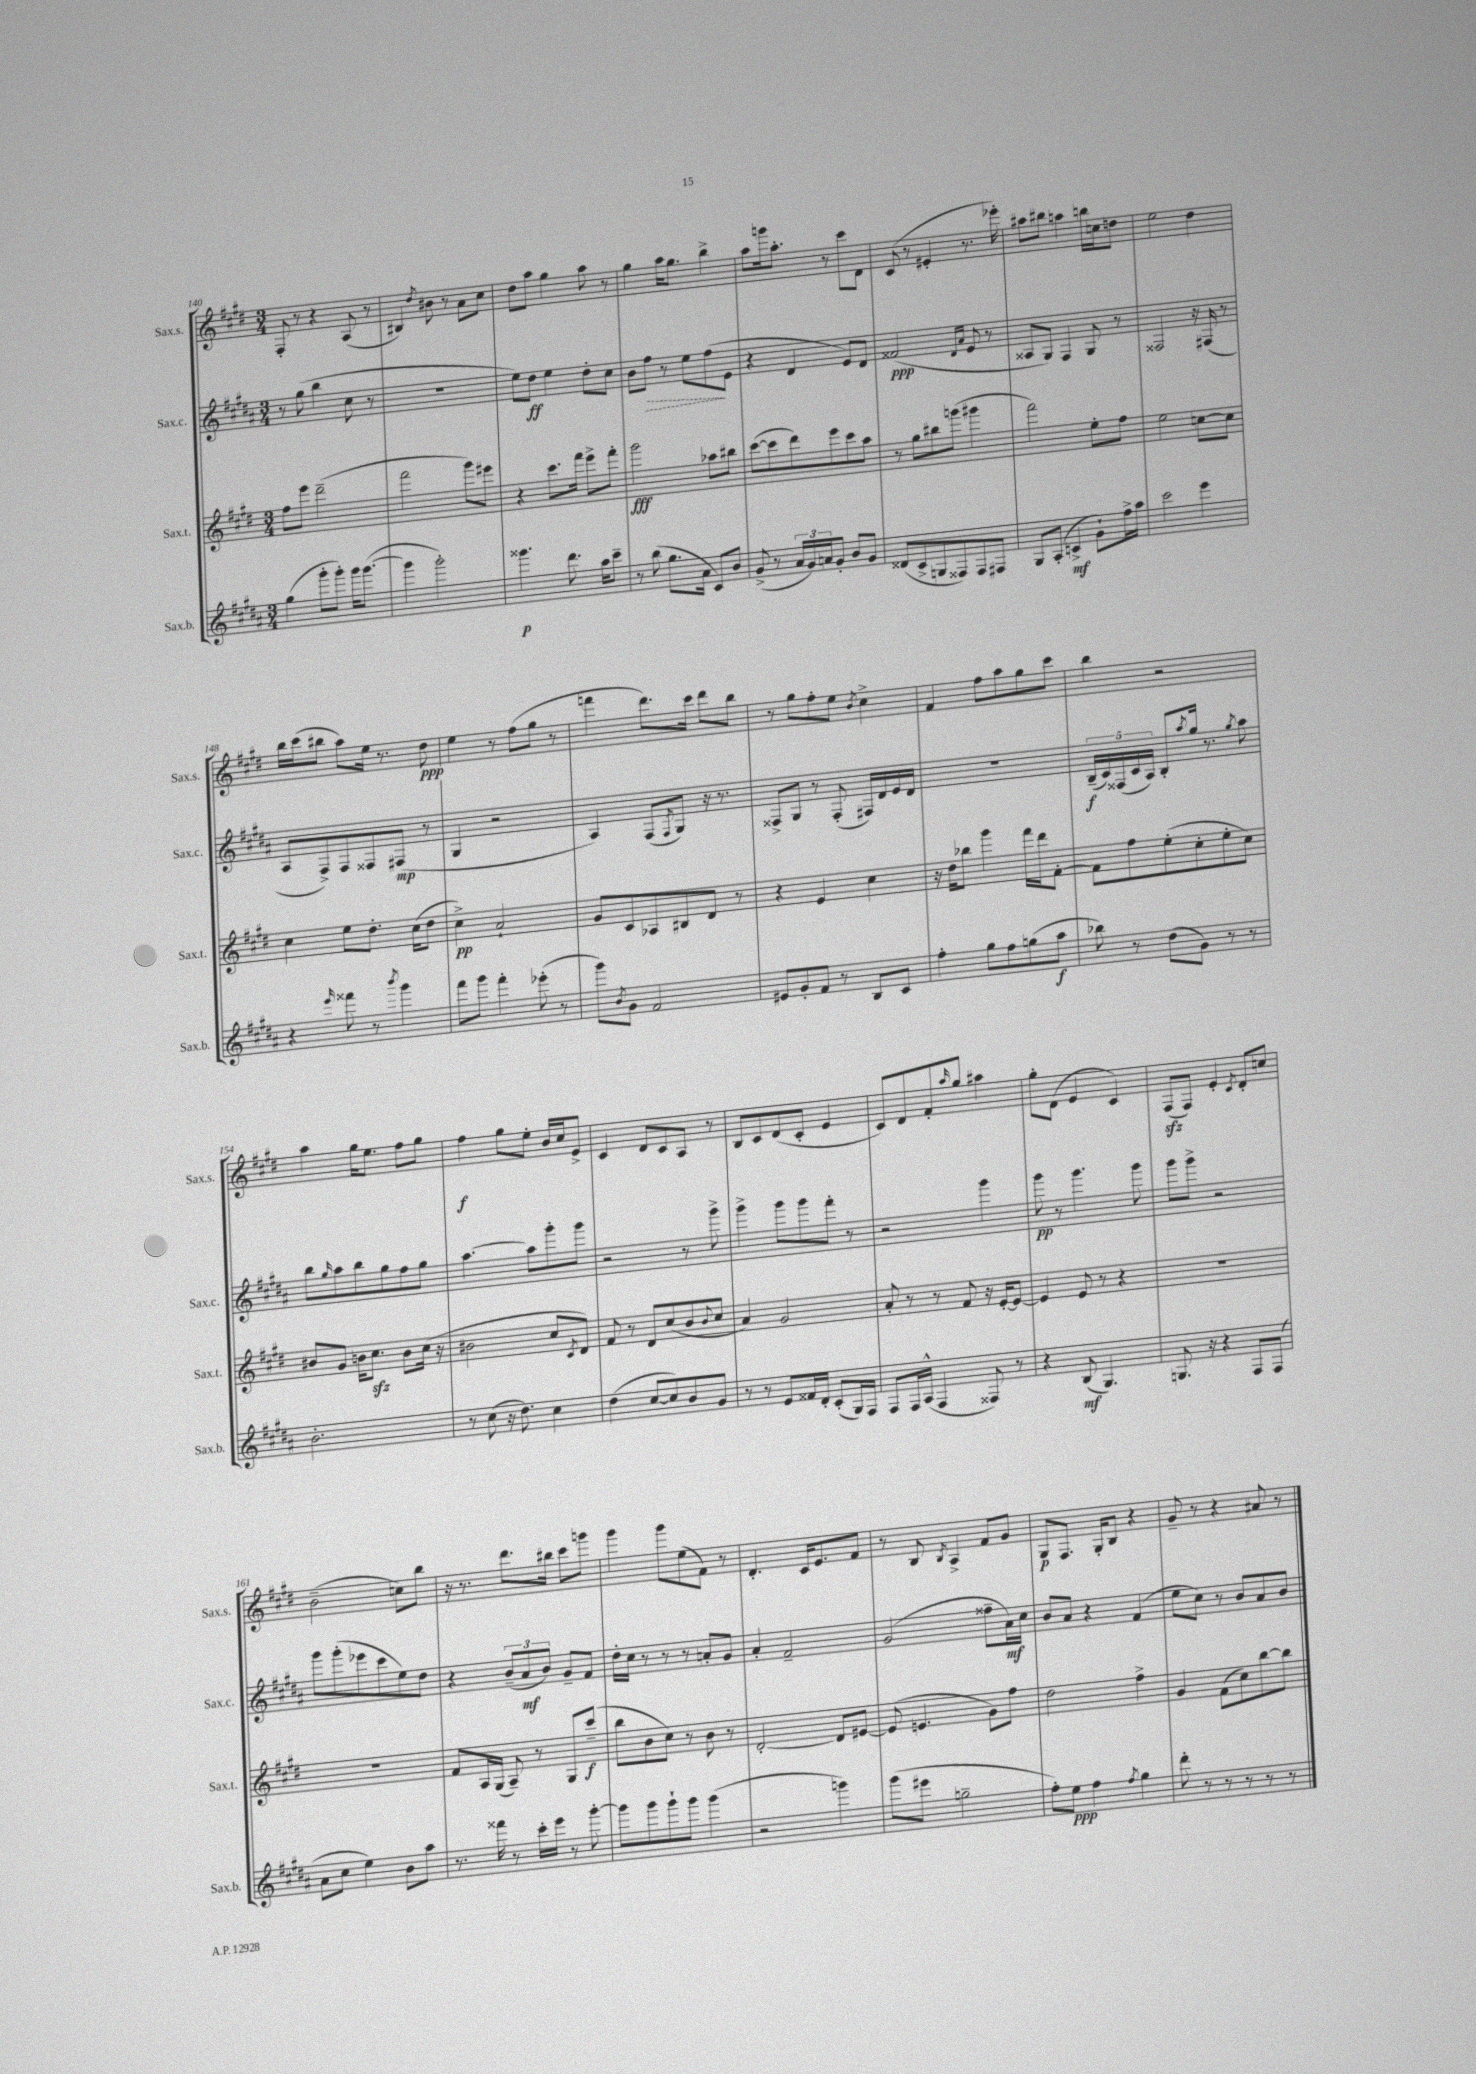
<<
\new StaffGroup <<
\new Staff = "s0" \with { instrumentName = "Sax.s." shortInstrumentName = "Sax.s." } {
    \clef treble \key e \major \numericTimeSignature \time 3/4
    fis8-. r8 r4 a8( r8 |
    bis4) \acciaccatura { dis''8 } bis'8 r8 a'8 cis''8 |
    dis''8 a''8 gis''4 a''8 r8 |
    gis''4 a''16 gis''8. b''4-> |
    a''8 g'''16 a''8.-. r8 cis'''8 dis'8 |
    cis'8( r8 eis'4-. r8. ees'''16-.) |
    ais''8 bis''8 a''4 b''16 c''16 d''8 |
    e''2 dis''4 |
    b''16 cis'''16( bis''8 a''8) e''16 r8. dis''8\ppp |
    e''4 r8 fis''8( gis''8 r8 |
    f'''4 dis'''8.) cis'''16 dis'''8 b''8 |
    r8 gis''8 fis''8-. e''8 \acciaccatura { b'8 } cis''4-> |
    fis'4 fis''8 a''8 gis''8 cis'''8 |
    b''4 r2 |
    a''4 gis''16 e''8. fis''8 gis''8 |
    fis''4\f gis''8 e''8-. b'16 cis''16 e'8-> |
    cis'4 dis'8 cis'8 a8 r8 |
    b8 cis'8 dis'8( cis'8-. e'4 |
    cis'8) dis'8 fis'8-. \grace { a''16 } gis''8 ais''4 |
    gis''8-. dis'8( e'4 cis'4) |
    fis8\sfz( fis8) e'4-. \acciaccatura { cis'8 } dis'8-. c''8 |
    b'2--( c''8) b''8 |
    r16 r8. dis'''8. bis''16 cis'''8 g'''8 |
    gis'''4 gis'''8 e''8( fis'8) r8 |
    dis'4.-. cis'16 e'8. fis'8 |
    r8 b8 \acciaccatura { b8 } a4-> fis'8 gis'8 |
    gis8\p fis8. gis16-. b8 r4 |
    gis'8-- r8 r4 ais'8 r8 \bar "|." |
}
\new Staff = "s1" \with { instrumentName = "Sax.c." shortInstrumentName = "Sax.c." } {
    \clef treble \key b \major \numericTimeSignature \time 3/4
    r8 gis''8( b''4 cis''8 r8 |
    R2. |
    e''8) dis''8\ff e''4 dis''8-. cis''8 |
    b'8 \once \override Hairpin.style = #'dashed-line fis''8\> r8 e''8 fis''8\!( e'8 |
    r4 dis'4 e'8) dis'8 |
    fisis'2\ppp( \grace { dis'16 ais'16 } e'8 r8 |
    aisis8 gis8) fis4 gis8 r8 |
    fisis2 r16 fis16( r8 |
    ais8 fis8->) fis8 fisis8 fis8\mp( r8 |
    gis4 r2 |
    ais4) fis8( \acciaccatura { fis8 } gis8) r16 r8. |
    fisis8-> gis8 r8 fisis8-.( fis16) dis'16 e'16 dis'16 |
    R2. |
    \tuplet 5/4 { b16--\f( cis'16) fisis16( cis'16 ais16) } b8-. \acciaccatura { ais''8 } gis''16 r8. \acciaccatura { gis''8 } ais''8 |
    b''8 \grace { gis''16 } ais''8 b''8 gis''8 fis''8 gis''8 |
    ais''4.~ ais''8 gis'''8-. gis'''8 |
    r2 r8 gis'''8-> |
    gis'''4-> gis'''8 gis'''8 fis'''8-. r8 |
    r2 gis'''4 |
    gis'''8\pp r8 gis'''4. gis'''8 |
    gis'''8 gis'''8-> r2 |
    gis'''8 gis'''8-.( ees'''8 cis'''8 e''8) dis''8 |
    r4 \tuplet 3/2 { b'8--( ais'8\mf b'8) } gis'8-- fis'8 |
    dis''16-. cis''16 r8 r8 r8 a'8-. gis'8 |
    ais'4-. fis'2-- |
    gis'2( fisis''8-- ais'16\mf) cis''16 |
    b'8 ais'8 r4 fis'4( |
    e''8 cis''8) r8 b'8 ais'8 b'8 \bar "|." |
}
\new Staff = "s2" \with { instrumentName = "Sax.t." shortInstrumentName = "Sax.t." } {
    \clef treble \key e \major \numericTimeSignature \time 3/4
    fis''8 e'''8 dis'''2--( |
    fis'''2 gis'''8) eis'''8 |
    r4 cis'''8. fis'''16 e'''8-> fis'''8-. |
    gis'''2\fff aes''8 bis''8 |
    cis'''8~( cis'''8 dis'''8) e'''8 cis'''8 a''8 |
    r8 gis''8 bis''8 g'''8( gis'''4 |
    fis'''2) e''8-. fis''8 |
    e''2 c''8~ c''8 |
    cis''4 e''8 dis''8.-. cis''16( dis''8 |
    cis''4->\pp) a'2-! |
    gis'8 cis'8 aes8 bis8 dis'8 r8 |
    r4 e'4 cis''4 |
    r16 dis''16 bes''8 gis'''4 fis'''16 dis'''16 fis'8~-. |
    fis'8 fis''8 e''8-.( cis''8-. e''8-. cis''8) |
    bis'8 gis'8 b'16 cis''8.\sfz b'8 cis''16( r16 |
    bis'2 cis''8 \acciaccatura { cis'8 } dis'8) |
    fis'8 r8 dis'8 cis''8( b'8 \appoggiatura { b'8 } cis''8 |
    a'4) gis'2 |
    a'8-. r8 r8 fis'8 r16 e'16~-. e'8~ |
    e'4 e'8 r8 r4 |
    R2. |
    R2. |
    fis'8 a16 gis16( a8--) r8 gis8 cis'''8--\f( |
    b''8 b'8 cis''8) r8 b'8 r8 |
    dis'2~-. dis'8 eis'8~ |
    eis'8( e'4. gis'8) fis''8 |
    dis''2 fis''4-> |
    gis'4 fis'8( cis''8) b''8~ b''8 \bar "|." |
}
\new Staff = "s3" \with { instrumentName = "Sax.b." shortInstrumentName = "Sax.b." } {
    \clef treble \key b \major \numericTimeSignature \time 3/4
    gis''4( gis'''8-. gis'''8-.) gis'''16 gis'''8.~( |
    gis'''4 gis'''2-.) |
    gisis'''4.\p dis'''8. ais''16 cis'''8-- |
    r8 b''8( gis''8. ais'16 cis'8) b'8 |
    gis'8->( r8 \tuplet 3/2 { ais'16 gis'16) a'16 } gis'8-. b'8 gis'8 |
    disis'8( cis'8-> g8 fisis8) fisis8 fis8 |
    gis8 ais8-.( c'4->\mf gis'8-!) fis''16-> ais''16 |
    cis'''2 e'''4 |
    r4 \grace { e'''16 } fisis'''8 r8 \acciaccatura { b'''8 } gis'''4 |
    fis'''8 gis'''8 fis'''4-. ees'''8-.( r8 |
    gis'''8) \acciaccatura { b'8 } gis'8 fis'2 |
    eis'8 gis'8-. fis'8 r8 b8 cis'8 |
    fis''4-. gis''8 fis''8 g''8( ais''8\f |
    bes''8) r8 dis''8( gis'8) r8 r8 |
    b'2.-. |
    r8 cis''8( r16 dis''8.) cis''4 |
    dis''4( cis''8~ cis''8) b'8 gis'8 |
    r8 r8 e'8 fisis'16 dis'16-. cis'8-.( gis16) fis16 |
    fis8 fis16 ais16-^( fis4 fisis8) r8 |
    r4 b8\mf( gis4.) |
    g8. r16 r4 fis8 fis8( |
    ais'8 cis''8 e''4) b'8 ais''8 |
    r8. fisis'''16 r8 cis'''16-. e'''16 r8 gis'''8~-. |
    gis'''8 gis'''8 gis'''8-! gis'''8 gis'''4( |
    r2 g'''4) |
    gis'''8( eis'''8 g''2-- |
    fis''8-.) e''8\ppp fis''4 \acciaccatura { fis''8 } gis''4 |
    dis'''8-. r8 r8 r8 r8 r8 \bar "|." |
}
>>
>>
\layout { \context { \Score currentBarNumber = #140 } }
